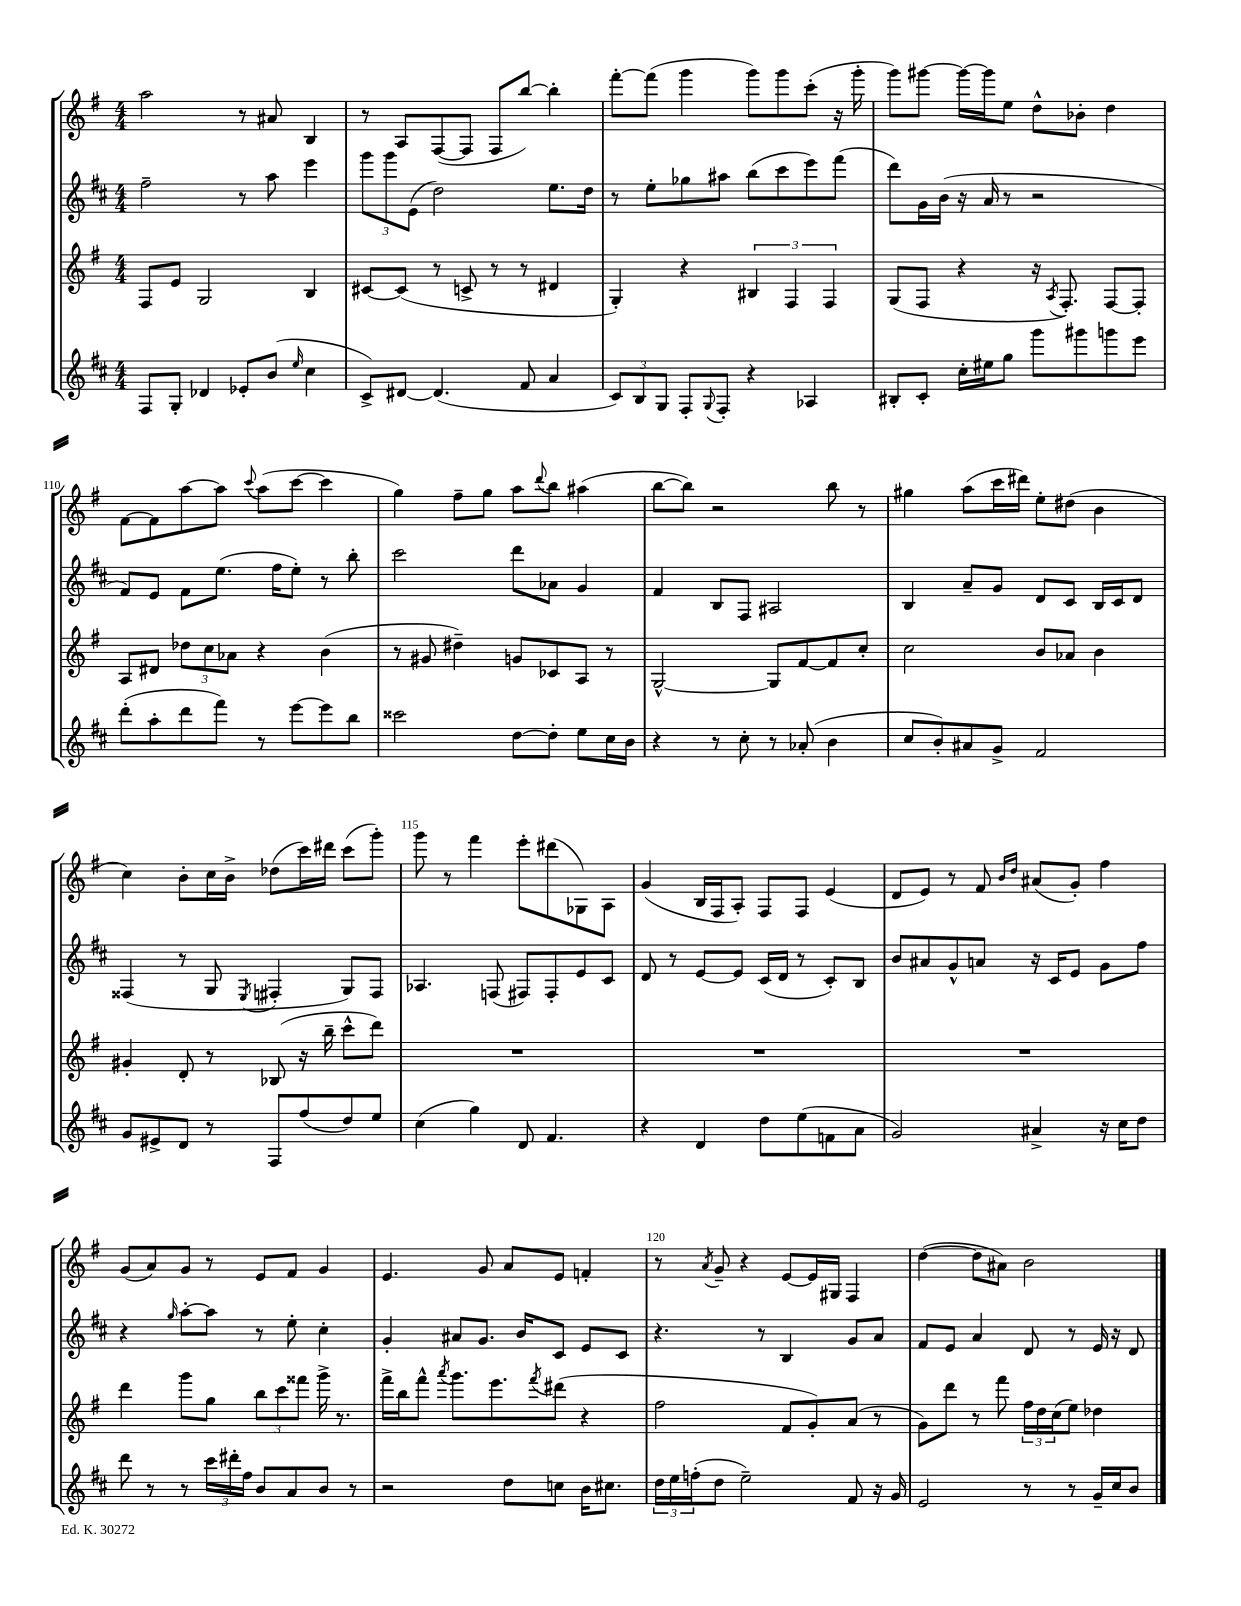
<<
\new StaffGroup <<
\new Staff = "s0" {
    \clef treble \key g \major \numericTimeSignature \time 4/4
    a''2 r8 ais'8 b4 |
    r8 a8 fis8~( fis8 fis8 b''8~) b''4-. |
    fis'''8~-. fis'''8( g'''4 g'''8) g'''8 c'''8-.( r16 g'''16-. |
    g'''8) gis'''8~ gis'''16~ gis'''16 e''8 d''8-^ bes'8-. d''4 |
    fis'8~ fis'8 a''8~ a''8 \appoggiatura { c'''8 } a''8( c'''8~ c'''4 |
    g''4) fis''8-- g''8 a''8 \appoggiatura { d'''8 } b''8 ais''4( |
    b''8~ b''8) r2 b''8 r8 |
    gis''4 a''8( c'''16 dis'''16) e''8-. dis''8( b'4 |
    c''4) b'8-. c''16 b'16-> des''8( c'''16) dis'''16 c'''8( g'''8-.) |
    g'''8 r8 fis'''4 e'''8-. dis'''8( ges8) a8 |
    g'4( b16 fis16 a8-.) fis8 fis8 e'4( |
    d'8 e'8) r8 fis'8 \grace { b'16 d''16 } ais'8( g'8-.) fis''4 |
    g'8( a'8) g'8 r8 e'8 fis'8 g'4 |
    e'4. g'8 a'8 e'8 f'4-. |
    r8 \acciaccatura { a'8 } g'8-- r4 e'8~ e'16 gis16 fis4 |
    d''4~( d''8 ais'8) b'2 \bar "|." |
}
\new Staff = "s1" {
    \clef treble \key d \major \numericTimeSignature \time 4/4
    fis''2-- r8 a''8 e'''4 |
    \tuplet 3/2 { g'''8 g'''8 e'8( } d''2) e''8. d''16 |
    r8 e''8-. ges''8 ais''8 b''8( cis'''8 e'''8) fis'''8( |
    d'''8) g'16 b'16( r16 a'16 r8 r2 |
    fis'8) e'8 fis'8 e''8.( fis''16 e''8-.) r8 b''8-. |
    cis'''2 d'''8 aes'8 g'4 |
    fis'4 b8 fis8 ais2 |
    b4 a'8-- g'8 d'8 cis'8 b16 cis'16 d'8 |
    fisis4( r8 g8 \acciaccatura { e8 } fis4-. g8) fis8 |
    aes4. f8( fis8) fis8-. e'8 cis'8 |
    d'8 r8 e'8~ e'8 cis'16( d'16 r8 cis'8-.) b8 |
    b'8 ais'8 g'8-^ a'8 r16 cis'16 e'8 g'8 fis''8 |
    r4 \grace { g''16 } a''8~-. a''8 r8 e''8-. cis''4-. |
    g'4-. ais'8 g'8. b'16 cis'8 e'8 cis'8 |
    r4. r8 b4 g'8 a'8 |
    fis'8 e'8 a'4 d'8 r8 e'16 r16 d'8 \bar "|." |
}
\new Staff = "s2" {
    \clef treble \key g \major \numericTimeSignature \time 4/4
    fis8 e'8 g2 b4 |
    cis'8~ cis'8( r8 c'8-> r8 r8 dis'4 |
    g4-.) r4 \tuplet 3/2 { bis4 fis4 fis4 } |
    g8( fis8 r4 r16 \acciaccatura { a8 } fis8.-.) fis8~ fis8-. |
    a8 dis'8 \tuplet 3/2 { des''8 c''8 aes'8 } r4 b'4( |
    r8 gis'8 dis''4--) g'8 ces'8 a8 r8 |
    g2~-^ g8 fis'8~ fis'8 c''8-. |
    c''2 b'8 aes'8 b'4 |
    gis'4-. d'8-. r8 bes8( r16 b''16-- c'''8-^ d'''8) |
    R1 |
    R1 |
    R1 |
    d'''4 g'''8 g''8 \tuplet 3/2 { b''8 c'''8 fisis'''8 } g'''16-> r8. |
    fis'''16-> b''16 fis'''8-^ \acciaccatura { a'''8 } g'''8. e'''8. \acciaccatura { fis'''8 } dis'''8( r4 |
    fis''2 fis'8 g'8-.) a'8( r8 |
    g'8) d'''8 r8 fis'''8 \tuplet 3/2 { fis''16 d''16 c''16( } e''8) des''4 \bar "|." |
}
\new Staff = "s3" {
    \clef treble \key d \major \numericTimeSignature \time 4/4
    fis8 g8-. des'4 ees'8-. b'8( \grace { e''16 } cis''4 |
    cis'8->) dis'8~ dis'4.( fis'8 a'4 |
    \tuplet 3/2 { cis'8) b8 g8 } fis8-. \appoggiatura { g8 } fis8-. r4 aes4 |
    bis8-. cis'8-. cis''16-. eis''16 g''8 g'''8 gis'''8 g'''8 e'''8 |
    d'''8-.( a''8-. d'''8 fis'''8) r8 e'''8~ e'''8 b''8 |
    cisis'''2 d''8~ d''8-. e''8 cis''16 b'16 |
    r4 r8 cis''8-. r8 aes'8-.( b'4 |
    cis''8 b'8-.) ais'8 g'8-> fis'2 |
    g'8 eis'8-> d'8 r8 fis8 fis''8( d''8) e''8 |
    cis''4( g''4) d'8 fis'4. |
    r4 d'4 d''8 e''8( f'8 a'8 |
    g'2) ais'4-> r16 cis''16 d''8 |
    d'''8 r8 r8 \tuplet 3/2 { cis'''16 dis'''16-. fis''16 } b'8 a'8 b'8 r8 |
    r2 d''8 c''8 b'16 cis''8. |
    \tuplet 3/2 { d''16 e''16 f''16-.( } d''8 e''2--) fis'8 r16 g'16 |
    e'2 r8 r8 g'16-- cis''16 b'8 \bar "|." |
}
>>
>>
\layout { \context { \Score currentBarNumber = #106 \override BarNumber.break-visibility = ##(#f #t #t) barNumberVisibility = #(every-nth-bar-number-visible 5) } }
